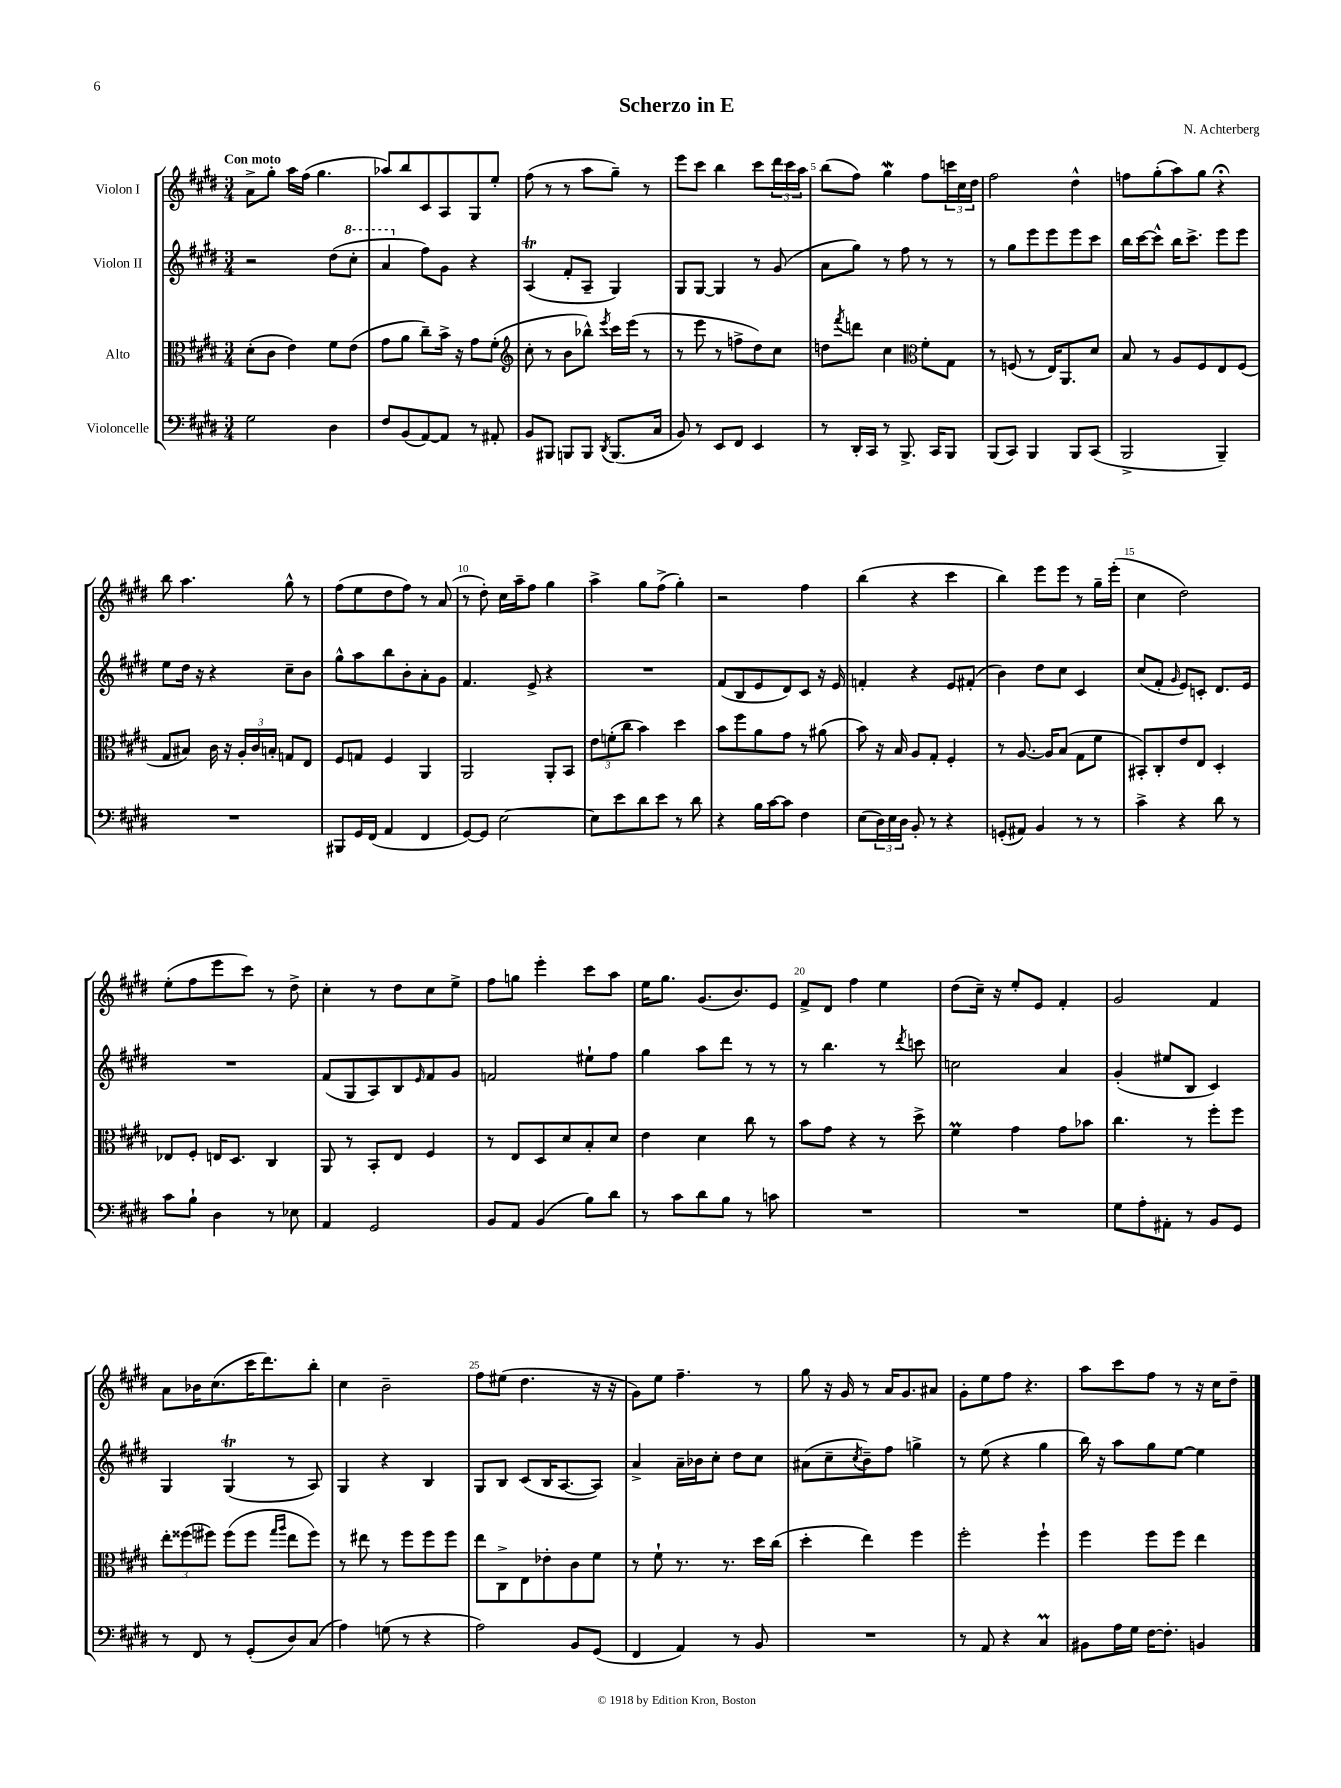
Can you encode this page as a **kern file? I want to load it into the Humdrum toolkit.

**kern	**kern	**kern	**kern
*staff4	*staff3	*staff2	*staff1
*clefF4	*clefC3	*clefG2	*clefG2
*k[f#c#g#d#]	*k[f#c#g#d#]	*k[f#c#g#d#]	*k[f#c#g#d#]
*M3/4	*M3/4	*M3/4	*M3/4
2G#\	(8d#'\L	2r	8a^\L
.	8c#\J	.	8gg#'\J
.	4e\)	.	16aa\LL
.	.	.	(16ff#\JJ
.	.	.	4.gg#\
4D#\	8f#\L	(8dd#\L	.
.	(8e\J	8ccc#'\J	.
=	=	=	=
8F#/L	8g#\L	4aa/	8aa-/L)
(8BB/	8a\J	.	8bb/
[8AA/)	8cc#~\L)	8ff#\L)	8c#/
8AA/]J	16b^\Jk	8g#\J	8A/
.	16r	.	.
8r	8g#\L	4r	8G#/
8AA#'/	(8f#'\J	.	8ee'/J
=	=	=	=
*	*clefG2	*	*
8BB/L	8cc#'\	(4A/	(8ff#\
8BBB#/J	8r	.	8r
8BBB/L	8b\L	8f#'/L	8r
8BBB/J	8bb-^^\J)	8A~/J	8aa\L
8qDD#/	8qeee/	.	.
(8.BBB/L	16ccc#\LL	4G#/)	8gg#~\J)
.	(16eee\JJ	.	.
.	8r	.	8r
16C#/Jk	.	.	.
=	=	=	=
8BB/)	8r	8G#/L	8eee\L
8r	8eee\	[8G#/J	8ccc#\J
8EE/L	8r	4G#/]	4bb\
8FF#/J	8ff^\L	.	.
4EE/	8dd#\)	8r	8ccc#\L
.	8cc#\J	(8g#/	24ddd#\L
.	.	.	24ccc#\
.	.	.	24aa\JJ
=	=	=	=
8r	8dd\L	8a\L	(8bb\L
.	8qfff#/	.	.
16DD#'/LL	8ddd\J	8gg#\J)	8ff#\J)
16CC#/JJ	.	.	.
8r	4cc#\	8r	4gg#\
8.BBB^/	.	8ff#\	.
*	*clefC3	*	*
.	8f#'\L	8r	8ff#\L
16CC#/LK	.	.	.
8BBB/J	8G#\J	8r	24ccc\L
.	.	.	24cc#\
.	.	.	24dd#\JJ
=	=	=	=
(8BBB/L	8r	8r	2ff#\
8CC#/J)	(8F/	8gg#\L	.
4BBB/	8r	8eee\	.
.	16E/LK)	8eee\	.
.	8.AA/	.	.
8BBB/L	.	8eee\	4dd#^^\
(8CC#/J	8d#/J	8ccc#\J	.
=	=	=	=
2BBB^/	8B/	16bb\LL	8ff\L
.	.	[16ccc#\J	.
.	8r	8ccc#^^\]J	(8gg#'\
.	8A/L	16bb\LK	8aa\)
.	.	8.ccc#^\J	.
.	8F#/	.	8gg#\J
4BBB~/)	8E/	8eee\L	4r;
.	(8F#/J	8eee\J	.
=	=	=	=
2.r	8G#/L	8ee\L	8bb\
.	8B#/J)	16dd#\Jk	4.aa\
.	.	16r	.
.	16c#\	4r	.
.	16r	.	.
.	24A'/LL	.	.
.	24c#/	.	.
.	24B'/JJ	.	.
.	8G/L	8cc#~\L	8gg#^^\
.	8E/J	8b\J	8r
=	=	=	=
8BBB#/L	8F#/L	8gg#^^\L	(8ff#\L
16GG#/L	8G/J	8aa\	8ee\
(16FF#/JJ	.	.	.
4AA/	4F#/	8bb\	8dd#\
.	.	8b'\	8ff#\J)
4FF#/	4AA/	8a'\	8r
.	.	8g#\J	(8a/
=	=	=	=
[8GG#/L)	2AA/	4.f#/	8r
8GG#/]J	.	.	8dd#'\)
[2E\	.	.	16cc#\LL
.	.	.	16aa~\J
.	.	8e^/	8ff#\J
.	8AA'/L	4r	4gg#\
.	8BB/J	.	.
=	=	=	=
8E\]L	12e\L	2.r	4aa^\
.	(12f'\	.	.
8e\	.	.	.
.	12cc#\J	.	.
8d#\	4b\)	.	8gg#\L
8e\J	.	.	(8ff#^\J
8r	4dd#\	.	4gg#'\)
8d#\	.	.	.
=	=	=	=
4r	8b\L	(8f#/L	2r
.	8ff#\	8B/	.
16B\LL	8a\	8e/	.
[16c#\J	.	.	.
8c#\]J	8g#\J	8d#/)	.
4F#\	8r	8c#/J	4ff#\
.	(8a#\	16r	.
.	.	16e/	.
=	=	=	=
(8E\L	8b\)	4f'/	(4bb\
24D#\L)	16r	.	.
24E\	.	.	.
.	16B/	.	.
24D#\JJ	.	.	.
8BB'/	8A/L	4r	4r
8r	8G#'/J	.	.
4r	4F#'/	8e/L	4ccc#\
.	.	(8f#'/J	.
=	=	=	=
(8GG'/L	8r	4b\)	4bb\)
8AA#/J)	[8.A/	.	.
4BB/	.	8dd#\L	8eee\L
.	16A/]LK	.	.
.	(8B/J	8cc#\J	8eee\J
8r	8G#\L	4c#/	8r
8r	8f#\J	.	16gg#~\LL
.	.	.	(16eee'\JJ
=	=	=	=
4c#^\	8BB#'/L)	(8cc#/L	4cc#\
.	8C#'/	8f#'/J	.
.	.	16qqg#/	.
4r	8e/	8e/L)	2dd#\)
.	8E/J	8c'/J	.
8d#\	4D#'/	8.d#/L	.
8r	.	.	.
.	.	16e/Jk	.
=	=	=	=
8c#\L	8E-/L	2.r	(8ee'\L
8B`\J	8F#'/J	.	8ff#\
4D#\	16E/LK	.	8eee\
.	8.D#/J	.	.
.	.	.	8ccc#\J)
8r	4C#/	.	8r
8E-\	.	.	8dd#^\
=	=	=	=
4AA/	8AA/	(8f#/L	4cc#'\
.	8r	8G#/	.
2GG#/	8BB'/L	8A/)	8r
.	8E/J	8B/	8dd#\L
.	.	16qqe/	.
.	4F#/	8f#/	8cc#\
.	.	8g#/J	8ee^\J
=	=	=	=
8BB/L	8r	2f/	8ff#\L
8AA/J	8E/L	.	8gg\J
(4BB/	8D#/	.	4eee'\
.	8d#/	.	.
8B\L)	8B'/	8ee#`\L	8ccc#\L
8d#\J	8d#/J	8ff#\J	8aa\J
=	=	=	=
8r	4e\	4gg#\	16ee\LK
.	.	.	8.gg#\J
8c#\L	.	.	.
8d#\	4d#\	8aa\L	(8.g#/L
8B\J	.	8ddd#\J	.
.	.	.	8.b/)
8r	8cc#\	8r	.
8c\	8r	8r	8e/J
=	=	=	=
2.r	8b\L	8r	8f#^/L
.	8g#\J	4.bb\	8d#/J
.	4r	.	4ff#\
.	8r	8r	4ee\
.	.	8qddd#/	.
.	8dd#^\	8ccc\	.
=	=	=	=
2.r	4f#\	2cc\	(8dd#\L
.	.	.	16cc#~\Jk)
.	.	.	16r
.	4g#\	.	8ee'/L
.	.	.	8e/J
.	8g#\L	4a/	4f#'/
.	8b-\J	.	.
=	=	=	=
8G#\L	4.cc#\	(4g#'/	2g#/
8A'\	.	.	.
8AA#'\J	.	8ee#/L	.
8r	8r	8B/J	.
8BB/L	8ff#'\L	4c#/)	4f#/
8GG#/J	8ff#\J	.	.
=	=	=	=
8r	12ee'\L	4G#/	8a\L
.	(12ff##\	.	.
8FF#/	.	.	16b-\K
.	12ff#\J)	.	.
.	.	.	(8.cc#\
8r	(8ff#\L	(4G#/	.
(8GG#'/L	8ff#\J	.	16ccc#\K
.	.	.	8.ddd#\)
.	16qqgg#/LL	.	.
.	16qqaa/JJ	.	.
8D#/)	8ee\L	8r	.
(8C#/J	8ff#\J)	8A/)	8bb'\J
=	=	=	=
4A\)	8r	4G#/	4cc#\
.	8ee#\	.	.
(8G\	8r	4r	2b~\
8r	8ff#\L	.	.
4r	8ff#\	4B/	.
.	8ff#\J	.	.
=	=	=	=
2A\)	8ee\L	8G#/L	8ff#\L
.	8C#^\	8B/J	(8ee#\J
.	8E\	(8c#/L	4.dd#\
.	8e-'\	16B/K	.
.	.	[8.A/	.
8BB/L	8c#\	.	.
(8GG#/J	8f#\J	8A/]J)	16r
.	.	.	16r
=	=	=	=
4FF#/	8r	4a^/	8g#\L)
.	8f#`\	.	8ee\J
4AA/)	8.r	16a~\LL	4.ff#~\
.	.	16b-\J	.
.	.	8cc#'\J	.
.	8.r	.	.
8r	.	8dd#\L	.
8BB/	16dd#\LL	8cc#\J	8r
.	(16cc#\JJ	.	.
=	=	=	=
2.r	4dd#'\	(8a#\L	8gg#\
.	.	8cc#~\	16r
.	.	.	16g#/
.	.	8qcc#/	.
.	4ee\)	8b~\)	8r
.	.	8ff#\J	16a/LK
.	.	.	8.g#/
.	4ff#\	4gg^\	.
.	.	.	8a#/J
=	=	=	=
8r	2ff#'\	8r	8g#'\L
8AA/	.	(8ee\	8ee\
4r	.	4r	8ff#\J
.	.	.	4.r
4C#/	4ff#`\	4gg#\	.
=	=	=	=
8BB#\L	4ff#\	16bb\)	8aa\L
.	.	16r	.
16A\L	.	8aa\L	8ccc#\
16G#\JJ	.	.	.
[16F#\LK	8ff#\L	8gg#\	8ff#\J
8.F#'\]J	.	.	.
.	8ff#\J	[8ee\J	8r
4BB/	4ee\	4ee\]	16r
.	.	.	16cc#\LK
.	.	.	8dd#~\J
==	==	==	==
*-	*-	*-	*-
